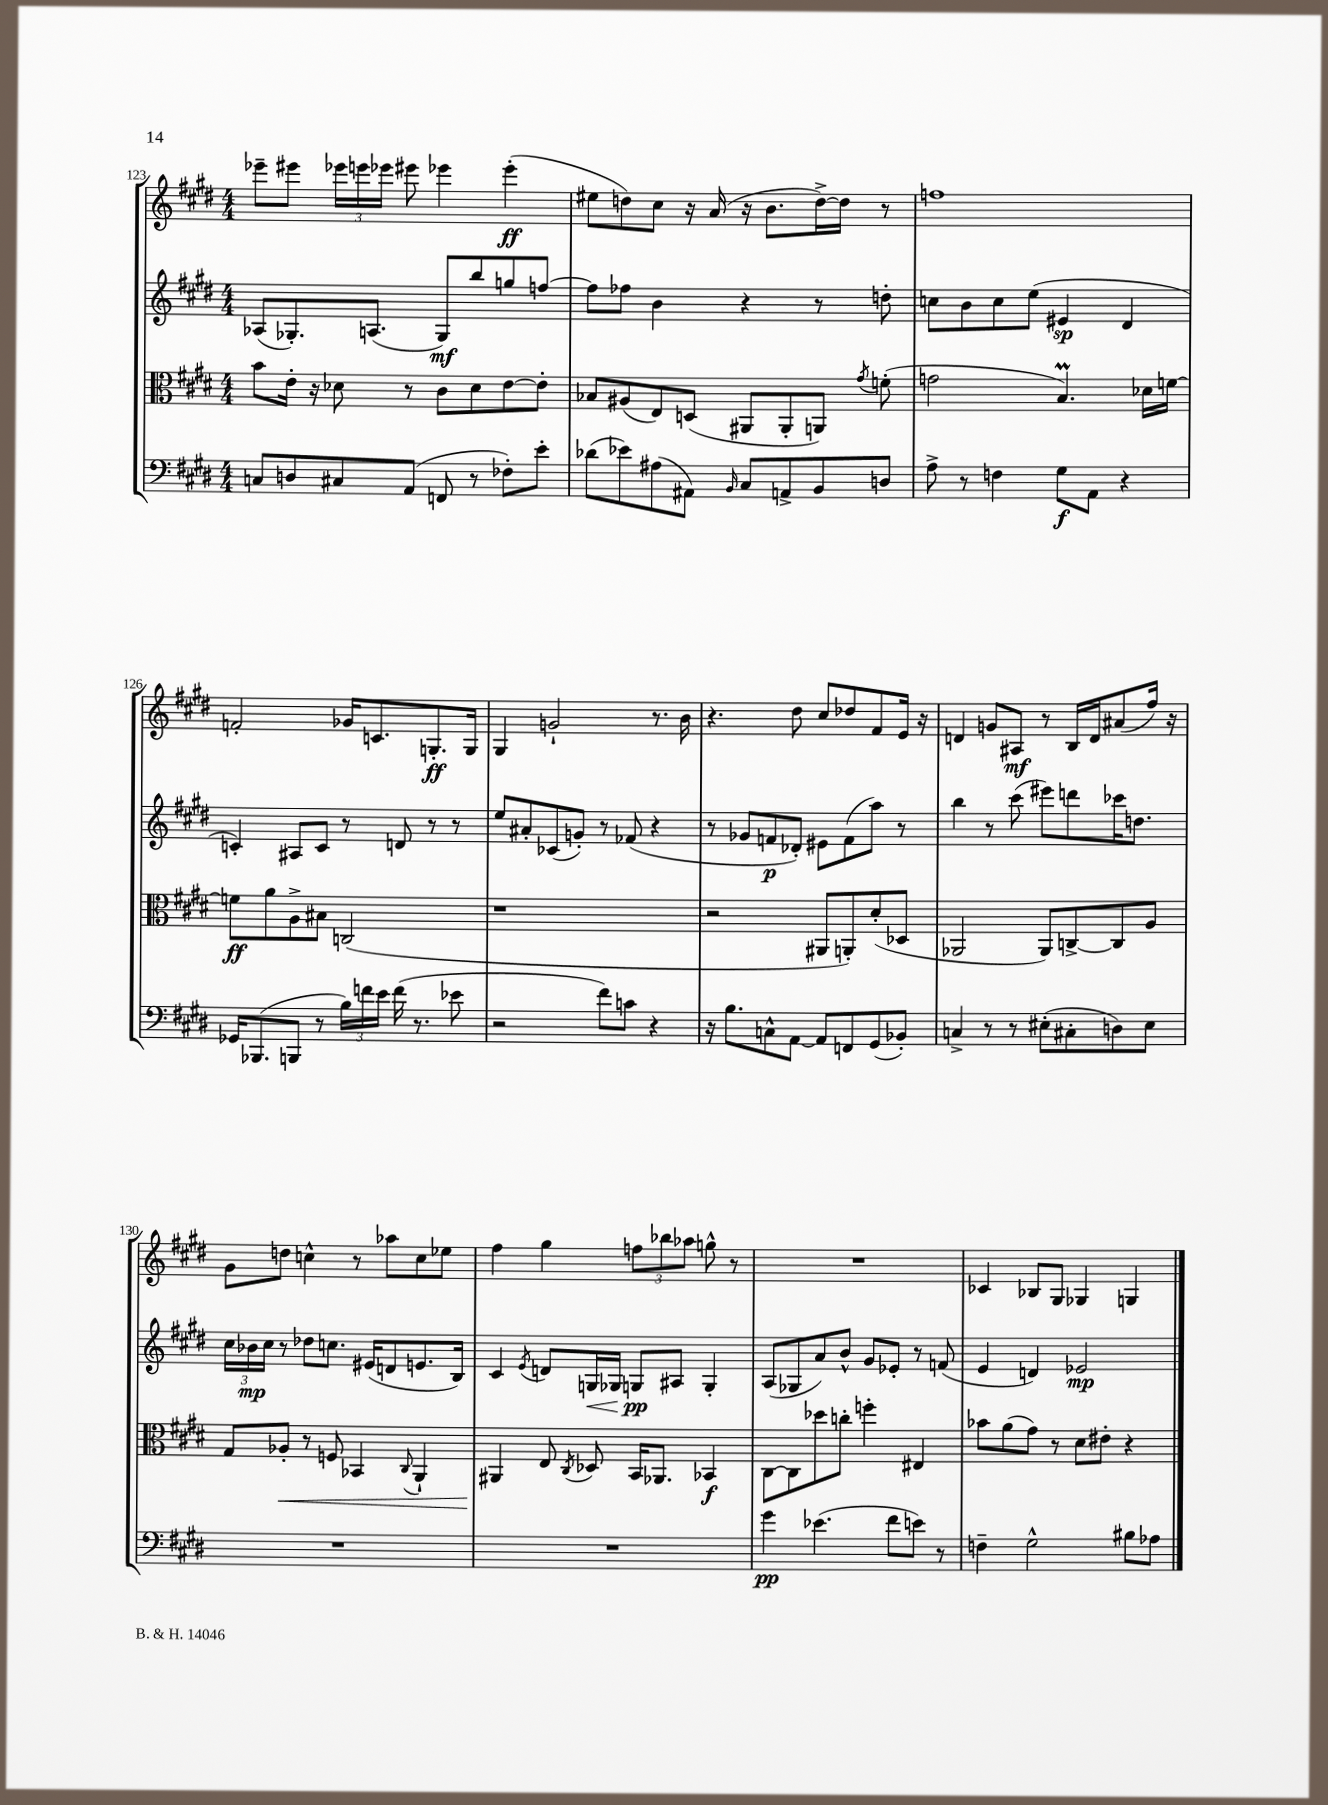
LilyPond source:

<<
\new StaffGroup <<
\new Staff = "s0" {
    \clef treble \key e \major \numericTimeSignature \time 4/4
    \autoBeamOff ees'''8[-- eis'''8] \tuplet 3/2 { ees'''16[ e'''16 ees'''16] } eis'''8 ees'''4 ees'''4-.\ff( |
    eis''8[ d''8) cis''8] r16 a'16( r16 b'8.[ d''16~->) d''16] r8 |
    f''1 |
    f'2-. ges'16[ c'8. g8.-.\ff g16] |
    gis4 g'2-! r8. b'16 |
    r4. dis''8 cis''8[ des''8 fis'8 e'16] r16 |
    d'4 g'8[ ais8]\mf r8 b16[ d'16 ais'8( fis''16]) r16 |
    gis'8[ d''8] c''4-^ r8 aes''8[ c''8 ees''8] |
    fis''4 gis''4 \tuplet 3/2 { f''8[ bes''8 aes''8] } g''8-^ r8 |
    R1 |
    ces'4 bes8[ gis8] ges4 g4 \bar "|." |
}
\new Staff = "s1" {
    \clef treble \key e \major \numericTimeSignature \time 4/4
    \autoBeamOff aes8[( ges8.-.) a8.]( ges8[\mf) b''8 g''8 f''8]~ |
    f''8[ fes''8] b'4 r4 r8 d''8-. |
    c''8[ b'8 c''8 e''8]( eis'4\sp dis'4 |
    c'4-.) ais8[ c'8] r8 d'8 r8 r8 |
    e''8[ ais'8-. ces'8( g'8]-.) r8 fes'8( r4 |
    r8 ges'8[ f'8\p des'8]-.) eis'8[ f'8( a''8]) r8 |
    b''4 r8 cis'''8( eis'''8[) d'''8 ces'''16 d''8.] |
    \tuplet 3/2 { cis''16[ bes'16\mp cis''16] } r8 des''8[ c''8.] eis'16[( d'8 e'8. b16]) |
    cis'4 \acciaccatura { e'8 } d'8[ g16\< ges16] g8[\pp\! ais8] g4-. |
    a8[( ges8 a'8) b'8]-^ gis'8[ ees'8]-. r8 f'8( |
    e'4 d'4) ees'2\mp \bar "|." |
}
\new Staff = "s2" {
    \clef alto \key e \major \numericTimeSignature \time 4/4
    \autoBeamOff b'8[ e'16]-. r16 des'8 r8 cis'8[ des'8 e'8~ e'8]-. |
    bes8[ ais8( e8) d8]( ais,8[ ais,8-. a,8]) \acciaccatura { gis'8 } f'8-.( |
    g'2 b4.\prall) des'16[ f'16]~ |
    f'8[\ff a'8 a8-> bis8] c2( |
    r1 |
    r2 ais,8[ a,8-.) dis'8-.( des8] |
    aes,2 aes,8[) c8~-> c8 a8] |
    gis8[ aes8]-.\< r8 f8 bes,4 \appoggiatura { cis8 } a,4-! |
    ais,4\! e8 \acciaccatura { cis8 } des8 b,16[ aes,8.] bes,4\f |
    cis8[~ cis8 des''8 c''8]-. f''4-. eis4 |
    bes'8[ a'8( gis'8]) r8 dis'8[ eis'8]-. r4 \bar "|." |
}
\new Staff = "s3" {
    \clef bass \key e \major \numericTimeSignature \time 4/4
    \autoBeamOff c8[ d8 cis8 a,8]( f,8 r8 fes8[-.) e'8]-. |
    des'8[( ees'8) ais8( ais,8]) \grace { b,16 } cis8[ a,8-> b,8 d8] |
    a8-> r8 f4 gis8[\f a,8] r4 |
    ges,16[ bes,,8.( b,,8] r8 \tuplet 3/2 { b16[) f'16 e'16] } f'16( r8. ees'8 |
    r2 fis'8[) c'8] r4 |
    r16 b8.[ c8-^ a,8]~ a,8[ f,8 gis,8( bes,8]-.) |
    c4-> r8 r8 eis8[-.( cis8-. d8) eis8] |
    R1 |
    R1 |
    gis'4\pp ees'4.( fis'8[ e'8]) r8 |
    f4-- gis2-^ bis8[ aes8] \bar "|." |
}
>>
>>
\layout { \context { \Score currentBarNumber = #123 } }
